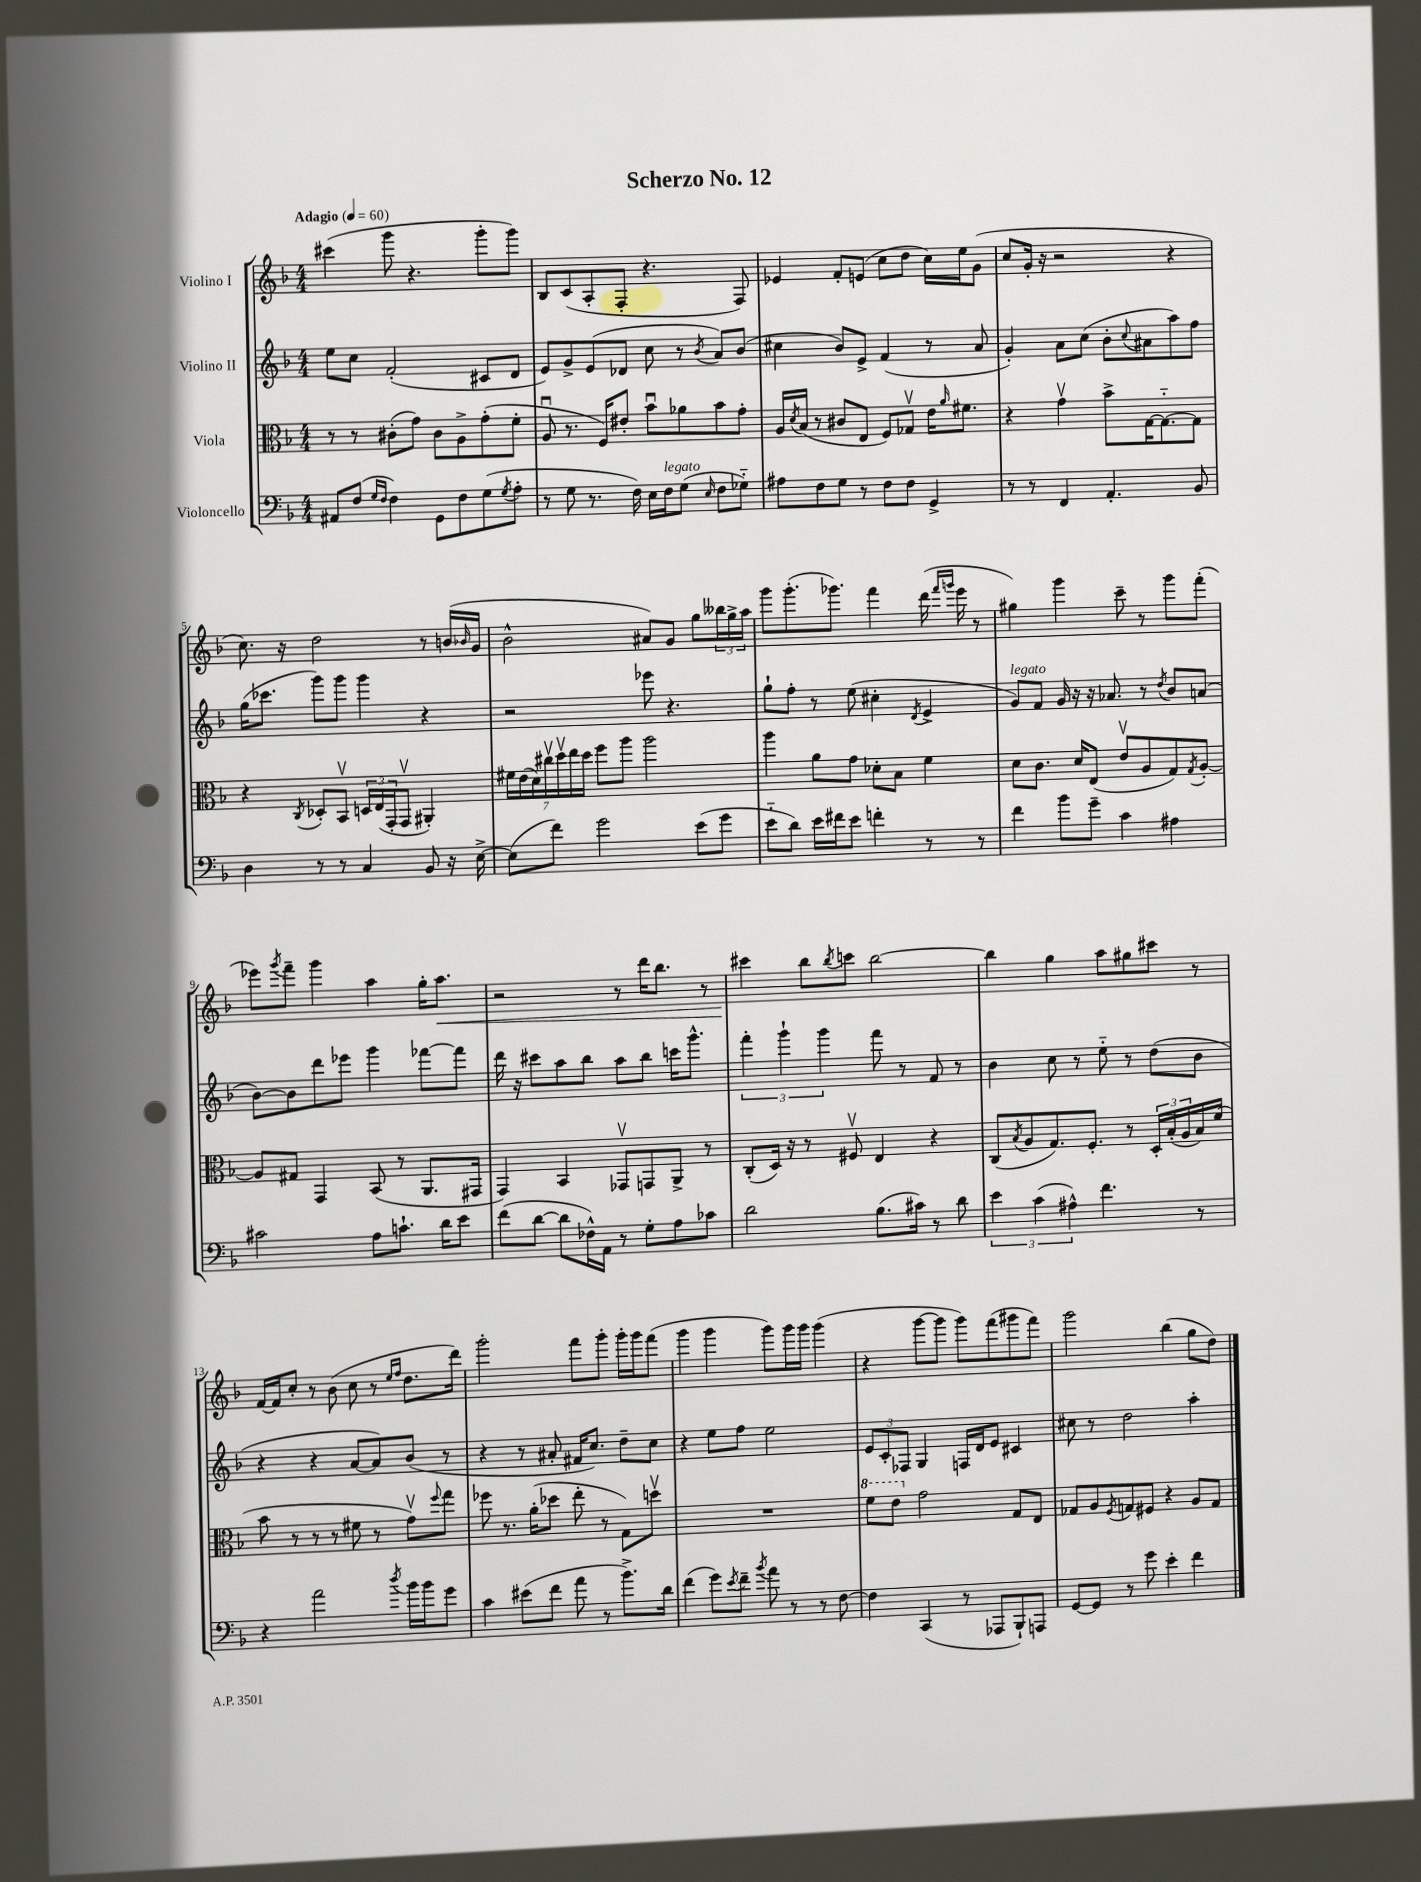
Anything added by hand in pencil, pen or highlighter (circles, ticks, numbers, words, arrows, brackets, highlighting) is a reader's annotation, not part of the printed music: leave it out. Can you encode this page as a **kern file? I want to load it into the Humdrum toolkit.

**kern	**kern	**kern	**kern
*staff4	*staff3	*staff2	*staff1
*clefF4	*clefC3	*clefG2	*clefG2
*k[b-]	*k[b-]	*k[b-]	*k[b-]
*M4/4	*M4/4	*M4/4	*M4/4
*MM60	*MM60	*MM60	*MM60
8AA#/L	8r	8ee\L	(4ccc#\
(8F/J	8r	8cc\J	.
16qqG/LL	.	.	.
16qqF/JJ	.	.	.
4F\)	(8c#'\L	(2f'/	8ggg\
.	8g\J)	.	4.r
8GG\L	8c#\L	.	.
8F\	8A^\	.	.
(8G\	(8g'\	8c#/L	8ggg'\L
8qG/	.	.	.
8A'\J	8f'\J	8d/J	8ggg\J)
=	=	=	=
8r	8Au/	8e/L)	8B-/L
8G\	8.r	8g^/	(8c/
8.r	.	(8e/	8A'/
.	16F/LK)	.	.
.	8e#'/J	8d-/J	8F'/J
16F\)	.	.	.
16E\LL	8b-u\L	8cc\	4.r
16F\J	.	.	.
(8G\J	8a-\	8r	.
16qqE/	.	8qb-/	.
8F\L	8b-\	8a/L)	.
8G-'~\J)	8g'\J	(8b-/J	8F/)
=	=	=	=
8A#\L	16A/LL	4cc#\	4e-/
.	8qd/	.	.
.	(16B-/JJ	.	.
8F\	8r	.	.
8G\J	8c#/L	8b-/L)	8f'/L
8r	8E/J	8e^/J	(8e/J
8F\L	8F/L)	(4f/	8cc\L
8F\J	8G-v/J	.	8dd\J
4GG^/	16e\LK	8r	16cc\LL)
.	16qqa/	.	.
.	8.f#\J	.	16ee\J
.	.	8a/	(8g\J
=	=	=	=
8r	4r	4g'/)	8cc/L
8r	.	.	16g'/Jk
.	.	.	16r
4FF/	4gv\	8a\L	2r
.	.	(8cc\J	.
4.AA'/	8b-^\L	8b-'\L	.
.	.	8qqcc/	.
.	[16G\K	8a#\	.
.	8.G'~\_	.	.
.	.	8aa\)	4r
8BB-/	8G\]J	8ff\J	.
=	=	=	=
4D\	4r	(16gg\LK	8.cc\)
.	.	8.ccc-\J	.
.	.	.	16r
.	8qC/	.	.
8r	8D-'/L	8ggg\L)	2dd\
8r	8BB-v/J	8ggg\J	.
4C/	24D/LL	4ggg\	.
.	(24E/	.	.
.	24GG'/J	.	.
.	8GGv/J	.	.
8BB-/	4AA#'/)	4r	8r
16r	.	.	(16b/LL
.	.	.	16qqb-/
[16E^\	.	.	16g/JJ
=	=	=	=
(8E\]L	28f#\LL	2r	2b-^^\
.	(28e\	.	.
.	28d\)	.	.
.	28cc#v\	.	.
8f\J)	.	.	.
.	28ddv\	.	.
.	28ee\	.	.
.	28dd\JJ	.	.
2g\	8ff\L	.	.
.	8aa\J	.	.
.	2aa\	8eee-\	8a#/L)
.	.	4.r	8g/J
(8e\L	.	.	8gg\L
8g\J	.	.	24bb--\L
.	.	.	24gg^\
.	.	.	24aa\JJ
=	=	=	=
8e'~\L	4aa\	8gg`\L	8ggg\L
8d\J)	.	8ff'\J	(8.ggg'\
16e\LL	8a\L	8r	.
16f#\J	.	.	8.ggg-\J)
8e\J	8g\J	(8ee\	.
4f'\	8d-'\L	4cc#'\	4fff\
.	8B-\J	.	.
.	.	8qd/	.
8r	4f\	4e^/	(16ddd\
.	.	.	16qqfff/LL
.	.	.	16qqggg/JJ
.	.	.	16eee\
8r	.	.	8r
=	=	=	=
4f\	8d\L	8g/L)	4gg#\)
.	8.c\J	8f/J	.
8b-\L	.	16g/	4ggg\
.	16d/LK	16r	.
8g~\J	(8E/J	16r	.
.	.	8.a-/	.
4c\	8ev/L	.	8ccc~\
.	8A/	8r	8r
.	.	8qdd/	.
4A#\	8G/)	8b-/L	8ggg\L
.	8qG/	.	.
.	[8A'/J	(8a/J	(8fff'\J
=	=	=	=
2c#\	8A/]L	[8b-\L)	8eee-\L)
.	.	.	8qggg/
.	8G#/J	8b-\]	8fff~\J
.	4GG/	8ddd\	4ggg\
.	.	8eee-\J	.
8A\L	(8BB-/	4ggg\	4aa\
8.c`\J	8r	.	.
.	8.AA/L	[8fff-\L	16gg'\LK
16d\LK	.	.	8.aa\J
8e\J	.	8fff-\]J	.
.	16GG#/Jk	.	.
=	=	=	=
(8f\L	4GG/)	16ddd\	2r
.	.	16r	.
[8d\J	.	8ccc#\L	.
8d\]L	4BB-/	8aa\	.
16F-^^\L)	.	8bb-\J	.
16AA\JJ	.	.	.
8r	8GG-v/L	8aa\L	8r
8G'\L	8GG/	8bb-\J	16ddd\LK
.	.	.	8.bb-\J
8A\	8AA^/J	16ccc\LK	.
.	.	8.ggg^^\J	.
8c-\J	8r	.	8r
=	=	=	=
2d\	(8C'/L	6fff'\	4ccc#\
.	16D/Jk)	.	.
.	.	6ggg`\	.
.	16r	.	.
.	8r	.	8bb-\L
.	.	6ggg\	.
.	.	.	8qbb-/
.	8F#v/	.	8ccc\J
(8.B-\L	4E/	8fff\	[2bb-\
.	.	8r	.
16c#\Jk)	.	.	.
8r	4r	8f/	.
8d\	.	8r	.
=	=	=	=
6e\	(8C/L	4b-\	4bb-\]
.	8qB-/	.	.
.	8A/	.	.
(6c\	.	.	.
.	8.G/)	8cc\	4gg\
6A#^^\)	.	.	.
.	.	8r	.
.	8.F'/J	.	.
4.f\	.	8ee'~\	8aa\L
.	8r	8r	8gg#\
.	24D'/LL	(8dd\L	8ccc#\J
.	(24B-'/	.	.
.	24A/	.	.
8r	16B-/)	8b-\J	8r
.	(16f/JJ	.	.
=	=	=	=
4r	8b-\	4r	[16f/LL
.	.	.	16f/]J
.	8r	.	8cc'/J
2a\	8r	4r	8r
.	8r	.	(8b-\
.	8f#\	[8a/L	8cc\
.	8r	8a/])	8r
.	.	.	16qqee/LL
8qdd/	.	.	16qqff/JJ
16b-\LL	8gv\L)	(8b-/J	8.dd\L
16b-\J	.	.	.
.	8qqff/	.	.
8g\J	8gg\J	8r	.
.	.	.	16ddd\Jk)
=	=	=	=
4c\	8ff-\	4r	2ggg'\
.	8.r	.	.
(8e#\L	.	8r	.
.	(16a'\LK	.	.
8f\J	8dd-\J	8a#'/	.
8a\	8ee'\	16f#/LK	8fff\L
.	.	8.cc/J)	.
8r	8r	.	8ggg'\J
8.b-^\L)	8G\L)	8dd~\L	16ggg'\LL
.	.	.	16ggg\J
.	8ddv\J	8cc\J	(8fff\J
16d\Jk	.	.	.
=	=	=	=
(4f\	1r	4r	4ggg\
8g\L)	.	8ee\L	4ggg\
8qe/	.	.	.
8f~\J	.	8ff\J	.
8qb-/	.	.	.
8a\	.	2ee\	8ggg\L)
8r	.	.	16ggg\L
.	.	.	16ggg\JJ
8r	.	.	(4ggg\
[8F\	.	.	.
=	=	=	=
4F\]	8ff\L	12e/L	4r
.	.	12c'/	.
.	8ee\J	.	.
.	.	12F-/J	.
(4CC/	2g\	4G/	[8ggg\L
.	.	.	8ggg\]J
8r	.	16F/LL	8ggg\L)
.	.	16d/J	.
8AAA-/L	.	8e/J	(8fff\
8BBB-`/)	8G/L	4c#/	8ggg#\
8AAA/J	8E/J	.	8fff\J)
=	=	=	=
[8GG/L	8G-/L	8cc#\	2ggg\
8GG/]J	8A/	8r	.
.	8qF/	.	.
8r	8G/	2dd\	.
8g\	8F#/J	.	.
4e'\	4r	.	(4bb-\
4f\	8A/L	4aa'\	8gg\L
.	8G/J	.	8dd\J)
==	==	==	==
*-	*-	*-	*-
